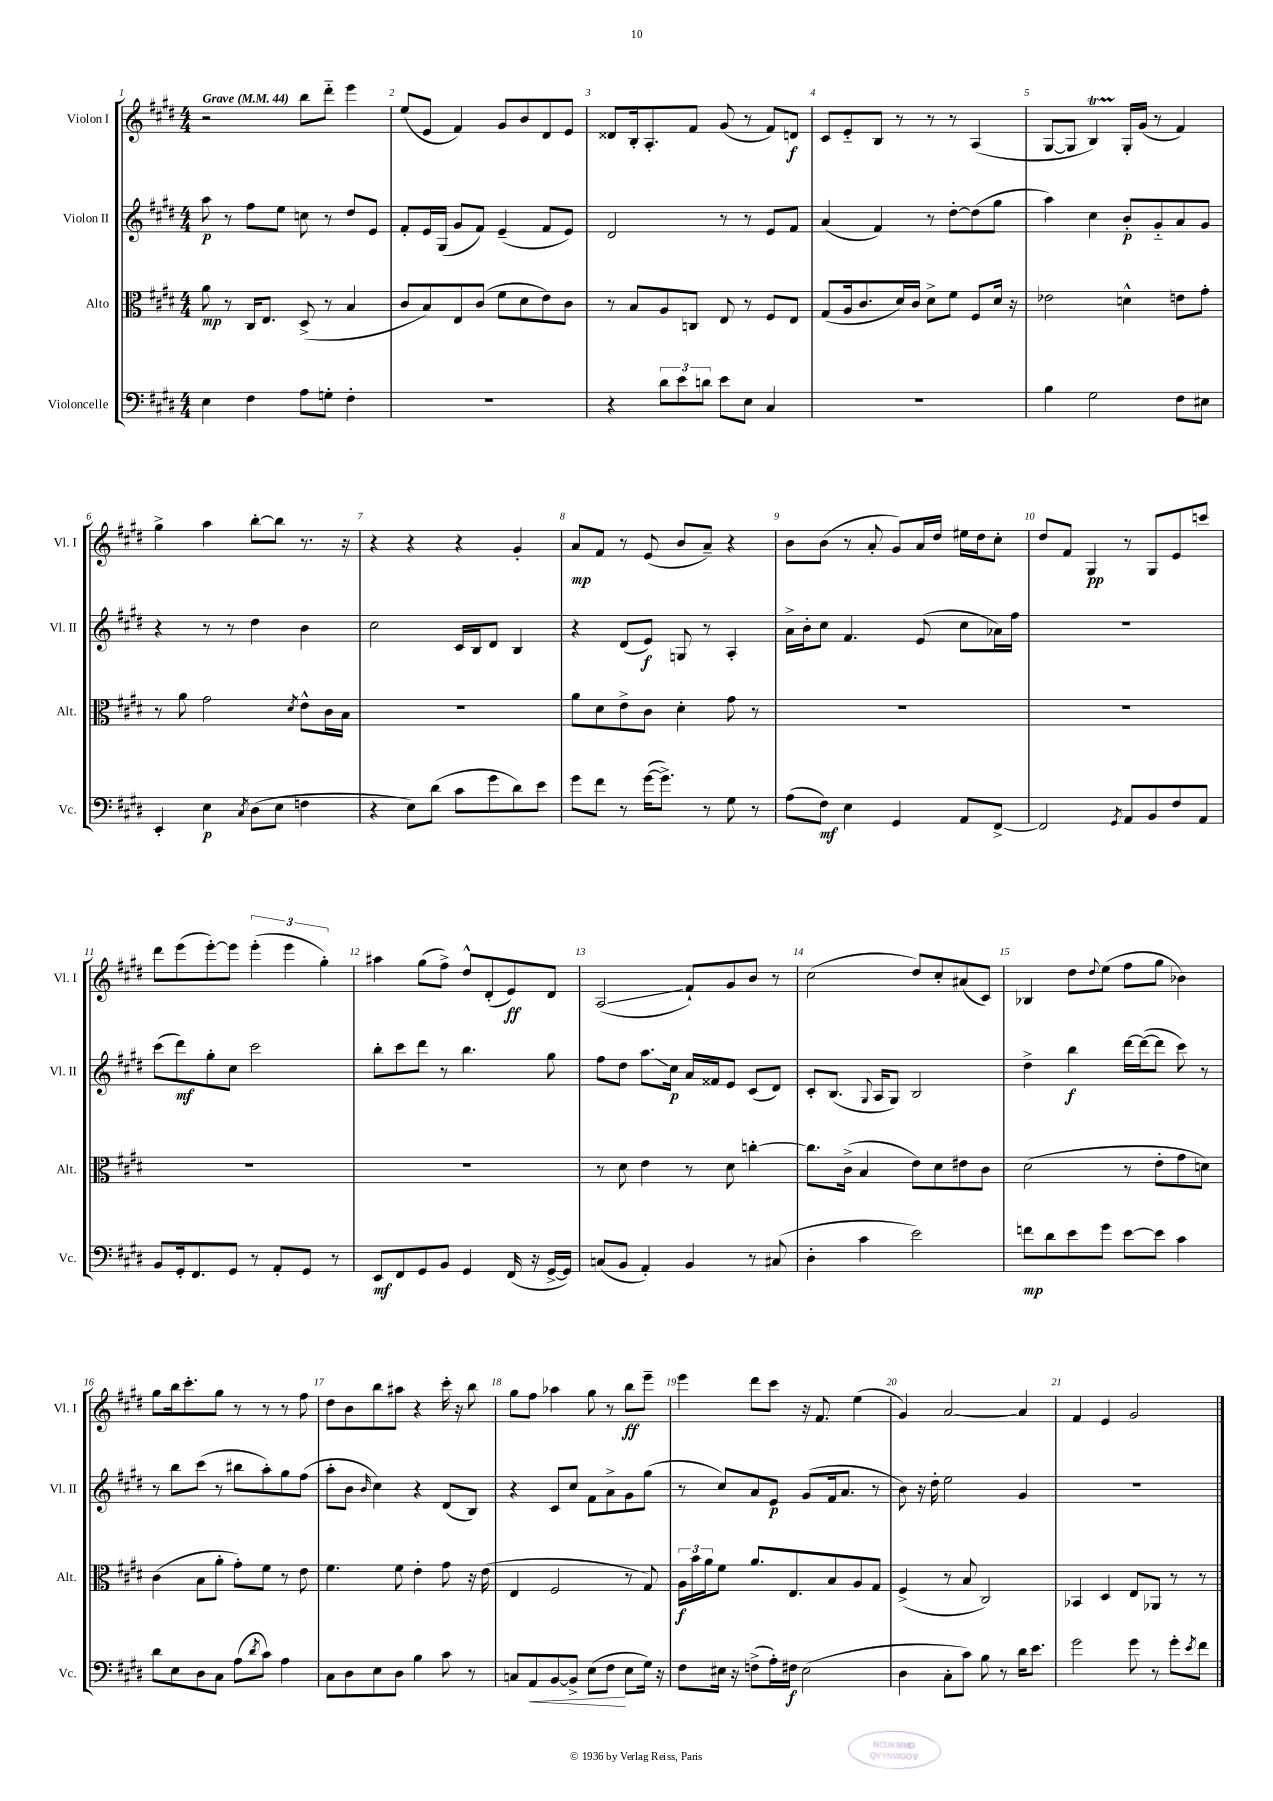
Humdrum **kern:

**kern	**kern	**kern	**kern
*staff4	*staff3	*staff2	*staff1
*clefF4	*clefC3	*clefG2	*clefG2
*k[f#c#g#d#]	*k[f#c#g#d#]	*k[f#c#g#d#]	*k[f#c#g#d#]
*M4/4	*M4/4	*M4/4	*M4/4
*MM44	*MM44	*MM44	*MM44
4E\	8a\	8aa\	2r
.	8r	8r	.
4F#\	16C#/LK	8ff#\L	.
.	8.E/J	.	.
.	.	8ee\J	.
8A\L	(8D#^/	8cc\	8bb\L
8G'\J	8r	8r	8ddd#'~\J
4F#'\	4B/	8dd#/L	4eee\
.	.	8e/J	.
=	=	=	=
1r	8c#/L	8f#'/L	(8ee/L
.	8B/)	16e/L	8e/J
.	.	(16G#/JJ	.
.	8E/	8g#/L	4f#/)
.	(8c#/J	8f#/J)	.
.	8f#\L	(4e~/	8g#/L
.	8d#\	.	8b/
.	8e\)	8f#/L	8d#/
.	8c#\J	8e/J)	8e/J
=	=	=	=
4r	8r	2d#/	8d##/L
.	8B/L	.	16B'/k
.	.	.	8.A'/
12d#\L	8A/	.	.
12e\	.	.	.
.	8C/J	.	8f#/J
12d\J	.	.	.
8e\L	8E/	8r	(8g#/
8E\J	8r	8r	8r
4C#/	8F#/L	8e/L	8f#/L)
.	8E/J	8f#/J	8d/J
=	=	=	=
1r	(8G#/L	(4a/	8c#/L
.	16A/k	.	8e'~/
.	8.c#/	.	.
.	.	4f#/)	8B/J
.	16d#/L)	.	8r
.	16c#/JJ	.	.
.	8d#^\L	8r	8r
.	8f#\J	[8dd#'\L	8r
.	8F#/L	(8dd#\]	(4A/
.	16d#/Jk	8gg#\J	.
.	16r	.	.
=	=	=	=
4B\	2e-\	4aa\)	[8G#/L
.	.	.	8G#/]J
2G#\	.	4cc#\	4B/)
.	4d^^\	8b'/L	16G#'/LL
.	.	.	(16g#/JJ
.	.	8g#'~/	8r
8F#\L	8e\L	8a/	4f#/)
8E#\J	8g#'\J	8g#/J	.
=	=	=	=
4EE'/	8r	4r	4gg#^\
.	8a\	.	.
4E\	2g#\	8r	4aa\
.	.	8r	.
8qC#/	.	.	.
(8D#\L	.	4dd#\	[8bb'\L
8E\J	.	.	8bb\]J
.	8qd#/	.	.
4F\	8e^^\L	4b\	8.r
.	16c#\L	.	.
.	16B\JJ	.	16r
=	=	=	=
4r	1r	2cc#\	4r
8E\L)	.	.	4r
(8d#\J	.	.	.
8c#\L	.	16c#/LL	4r
.	.	16B/J	.
8g#\	.	8d#/J	.
8d#\)	.	4B/	4g#'/
8e\J	.	.	.
=	=	=	=
8g#\L	8a\L	4r	8a/L
8f#\J	8d#\	.	8f#/J
8r	8e^\	(8d#/L	8r
([16g#\LK	8c#\J	8e/J)	(8e/
8.g#^\]J)	.	.	.
.	4d#'\	8G/	8b/L
8r	.	8r	8a~/J)
8G#\	8g#\	4A'/	4r
8r	8r	.	.
=	=	=	=
(8A\L	1r	16a^\LL	8b\L
.	.	16b'\J	.
8F#\J)	.	8cc#\J	(8b\J
4E\	.	4.f#/	8r
.	.	.	8a'/
4GG#/	.	.	8g#/L)
.	.	(8e/	16a/L
.	.	.	16dd#/JJ
8AA/L	.	8cc#\L	16ee#\LL
.	.	.	16dd#\J
[8FF#^/J	.	16a-\L)	8cc#'\J
.	.	16ff#\JJ	.
=	=	=	=
2FF#/]	1r	1r	8dd#/L
.	.	.	8f#/J
.	.	.	4G#/
8qGG#/	.	.	.
8AA/L	.	.	8r
8BB/	.	.	8G#/L
8F#/	.	.	8e/
8AA/J	.	.	8ccc/J
=	=	=	=
8BB/L	1r	(8ccc#\L	8ddd#\L
16GG#'/k	.	8ddd#\)	(8eee\
8.FF#/	.	.	.
.	.	8gg#'\	[8eee'\)
8GG#/J	.	8cc#\J	8eee\]J
8r	.	2ccc#\	(6eee'\
8AA'/L	.	.	.
.	.	.	6eee\
8GG#/J	.	.	.
.	.	.	6gg#'\)
8r	.	.	.
=	=	=	=
8EE/L	1r	8bb'\L	4aa#\
8FF#/	.	8ccc#\	.
8GG#/	.	8ddd#\J	(8gg#\L
8BB/J	.	8r	8ff#^\J)
4GG#/	.	4.bb\	8dd#^^/L
.	.	.	(8d#'/
(16FF#/	.	.	8e/)
16r	.	.	.
[16GG#^/LL	.	8gg#\	8d#/J
16GG#/]JJ)	.	.	.
=	=	=	=
(8C/L	8r	8ff#\L	(2A/
8BB/J	8d#\	8dd#\J	.
4AA'/)	4e\	8.aa\L	.
.	.	16cc#\Jk	.
4BB/	8r	16a/LL	8f#`/L)
.	.	16f##/J	.
.	8d#\	8e/J	8g#/
8r	[4cc'\	(8c#/L	8b/J
(8C#/	.	8d#/J)	8r
=	=	=	=
4D#'\	8.cc\]L	8c#'/L	(2cc#\
.	.	(8.B/J	.
.	(16c#^\Jk	.	.
4c#\	4B/	.	.
.	.	8qqG#/	.
.	.	16A/LK	.
.	.	8G#/J)	.
2e\)	8e\L)	2B/	8dd#/L)
.	8d#\	.	8cc#'/
.	8e#\	.	(8a#/
.	8c#\J	.	8c#/J)
=	=	=	=
8f\L	(2d#\	4dd#^\	4B-/
8d#\	.	.	.
8e\	.	4bb\	8dd#\L
.	.	.	8qqdd#/
8g#\J	.	.	(8ee\J
[8e\L	8r	[16ddd#\LL	8ff#\L
.	.	(16ddd#\_J	.
8e\]J	8e'\L	8ddd#\]J	8gg#\J
4c#\	8g#\	8ccc#\)	4b-\)
.	8d\J)	8r	.
=	=	=	=
8d#\L	(4c#\	8r	8gg#\L
8E\	.	8bb\L	16bb\k
.	.	.	8.ccc#'\
8D#\	8B\L	(8ccc#\J	.
8C#\J	8a'\J	8r	8gg#\J
(8A\L	8g#'\L)	8bb#\L	8r
8qd#/	.	.	.
8c#\J)	8f#\J	8aa'\)	8r
4A\	8r	8gg#\	8r
.	8e\	(8ff#\J	8ff#\
=	=	=	=
8C#\L	4.f#\	8aa'\L	8dd#\L
8D#\	.	8b\J	8b\
.	.	16qqb/	.
8E\	.	4cc#\)	8bb\
8D#\J	8f#\	.	8aa#\J
4B\	4e'\	4r	4r
8c#\	8g#\	(8d#/L	16ccc#'\
.	.	.	16r
8r	16r	8B/J)	8bb\
.	(16e\	.	.
=	=	=	=
8C/L	4E/	4r	8gg#\L
8AA/	.	.	8ff#\J
[8BB/	2F#/	8c#/L	4aa-\
8BB^/]J	.	8cc#/J	.
(8E\L	.	8f#\L	8gg#\
8F#\J	.	8a^\	8r
8E\L	8r	8g#\	8bb\L
16G#\Jk)	8G#/)	(8gg#\J	8eee~\J
16r	.	.	.
=	=	=	=
8F#\L	24A\LL	8r	4eee\
.	24b\	.	.
.	24a\J	.	.
16E#\Jk	8f#\J	8cc#/L)	.
16r	.	.	.
(8F^\L	8.a/L	8a/	8ddd#\L
16A'\L)	.	8e/J	8ccc#\J
16F#\JJ	8.E/	.	.
(2E#\	.	(8g#/L	16r
.	.	.	8.f#/
.	8B/	16f#/k	.
.	.	8.a/J	.
.	8A/	.	(4ee\
.	8G#/J	8r	.
=	=	=	=
4D#\	(4F#^/	8b\)	4g#/)
.	.	16r	.
.	.	16dd#'\	.
8C#'\L	8r	2ee\	[2a/
8c#\J)	8B/	.	.
8B\	2C#/)	.	.
8r	.	.	.
16d#\LK	.	4g#/	4a/]
8.e\J	.	.	.
=	=	=	=
2g#\	4BB-/	1r	4f#/
.	4D#/	.	4e/
8g#\	8E/L	.	2g#/
8r	8AA-/J	.	.
8g#'\L	8r	.	.
8qe/	.	.	.
8f#\J	8r	.	.
==	==	==	==
*-	*-	*-	*-
